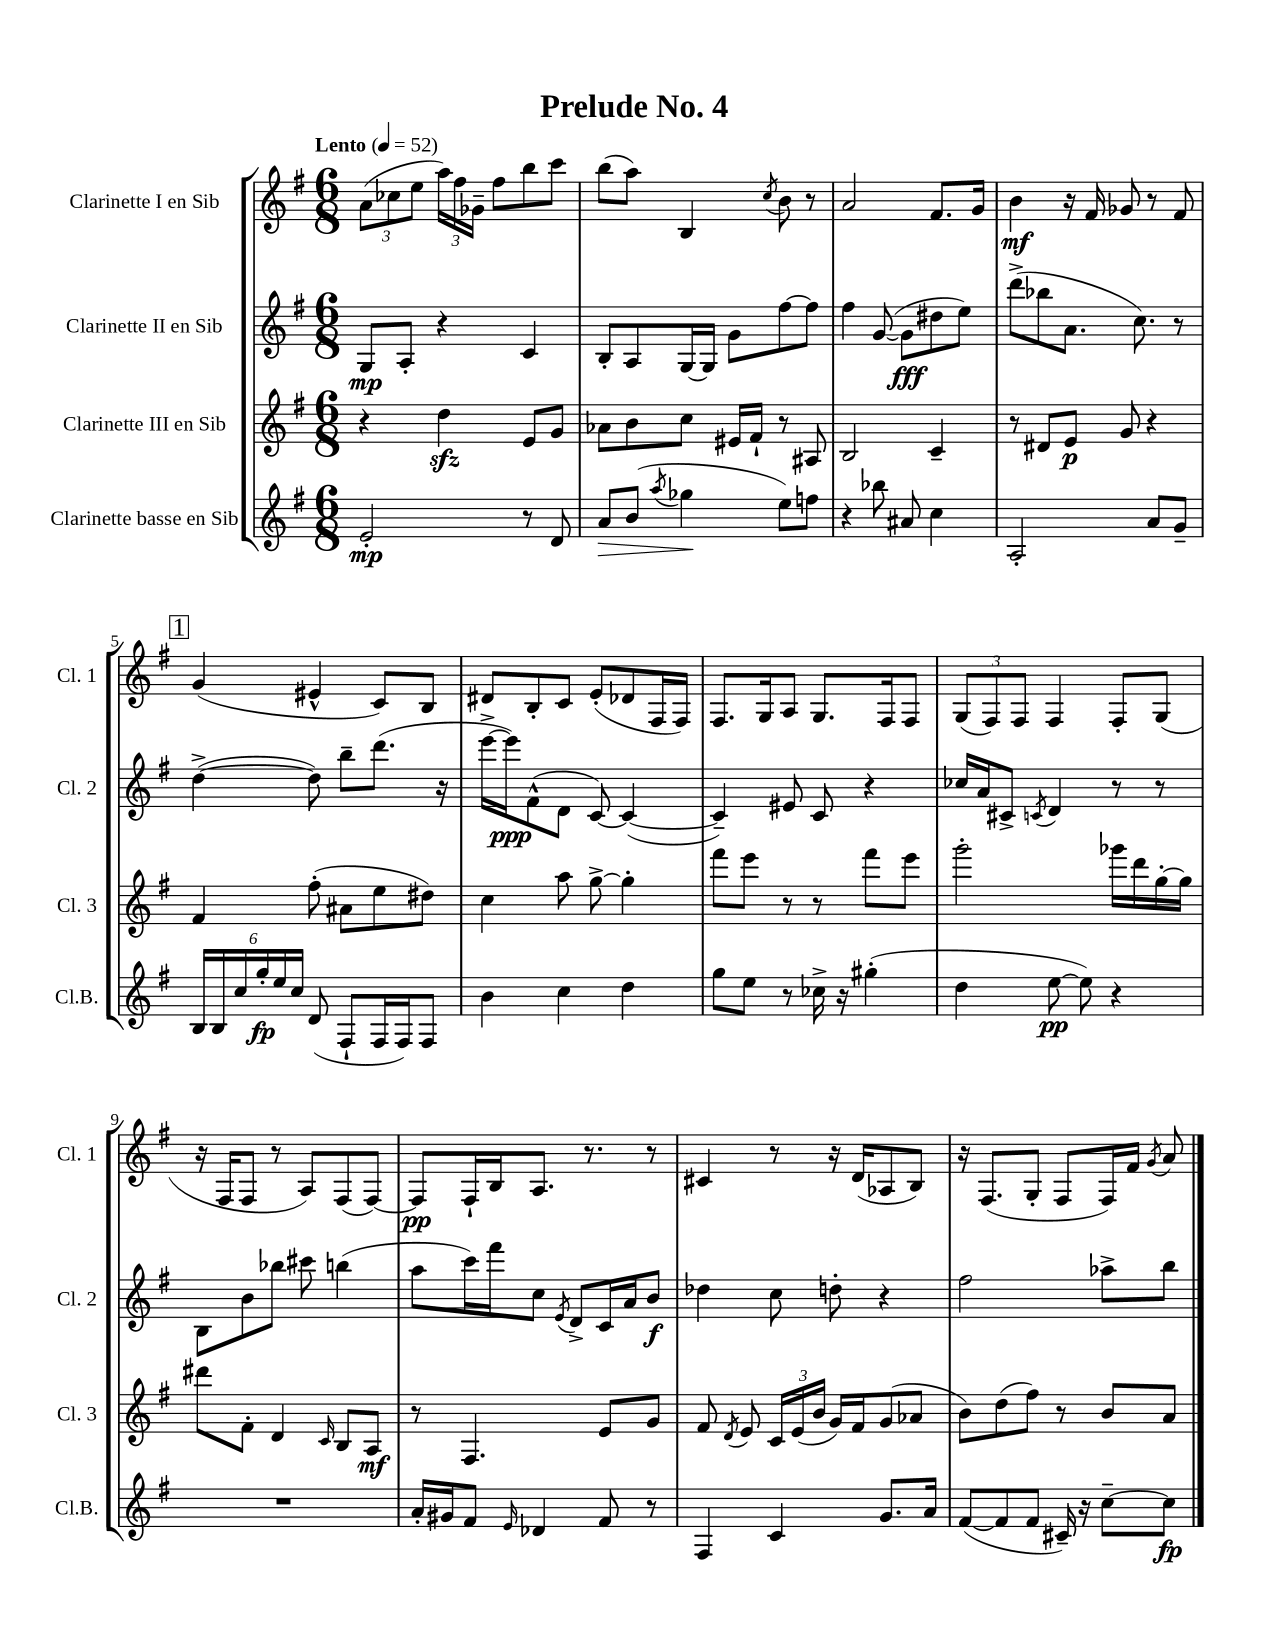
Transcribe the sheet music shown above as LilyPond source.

\header { title = "Prelude No. 4" }
<<
\new StaffGroup <<
\new Staff = "s0" \with { instrumentName = "Clarinette I en Sib" shortInstrumentName = "Cl. 1" } {
    \clef treble \key g \major \numericTimeSignature \time 6/8 \tempo "Lento" 4 = 52
    \autoBeamOff \tuplet 3/2 { a'8[( ces''8 e''8] } \tuplet 3/2 { a''16[) fis''16 ges'16]-- } fis''8[ b''8 c'''8] |
    b''8[( a''8]) b4 \acciaccatura { c''8 } b'8 r8 |
    a'2 fis'8.[ g'16] |
    b'4\mf r16 fis'16 ges'8 r8 fis'8 |
    \mark \markup { \box "1" } g'4( eis'4-^ c'8[) b8] |
    dis'8[ b8-. c'8] e'8[-.( des'8 fis16 fis16]) |
    fis8.[ g16 a8] g8.[ fis16 fis8] |
    \tuplet 3/2 { g8[( fis8) fis8] } fis4 fis8[-. g8]( |
    r16 fis16[ fis8] r8 a8[) fis8( fis8]~) |
    fis8[\pp fis16-! b16 a8.] r8. r8 |
    cis'4 r8 r16 d'16[( aes8 b8]) |
    r16 fis8.[( g8]-. fis8[ fis16) fis'16] \acciaccatura { g'8 } a'8 \bar "|." |
}
\new Staff = "s1" \with { instrumentName = "Clarinette II en Sib" shortInstrumentName = "Cl. 2" } {
    \clef treble \key g \major \numericTimeSignature \time 6/8
    \autoBeamOff g8[\mp a8]-. r4 c'4 |
    b8[-. a8 g16~ g16] g'8[ fis''8~ fis''8] |
    fis''4 g'8~( g'8[\fff dis''8 e''8]) |
    d'''8[->( bes''8 a'8.] c''8.) r8 |
    \mark \markup { \box "1" } d''4~->( d''8) b''8[-- d'''8.]( r16 |
    e'''16[~-> e'''16\ppp) fis'8-^( d'8] c'8~) c'4~( |
    c'4--) eis'8 c'8 r4 |
    ces''16[ a'16 cis'8]-> \acciaccatura { c'8 } d'4 r8 r8 |
    b8[ b'8 bes''8] cis'''8 b''4( |
    a''8[ c'''16) fis'''16 c''8] \acciaccatura { e'8 } d'8[-> c'16 a'16 b'8]\f |
    des''4 c''8 d''8-. r4 |
    fis''2 aes''8[-> b''8] \bar "|." |
}
\new Staff = "s2" \with { instrumentName = "Clarinette III en Sib" shortInstrumentName = "Cl. 3" } {
    \clef treble \key g \major \numericTimeSignature \time 6/8
    \autoBeamOff r4 d''4\sfz e'8[ g'8] |
    aes'8[ b'8 c''8] eis'16[ fis'16]-! r8 ais8 |
    b2 c'4-- |
    r8 dis'8[ e'8]\p g'8 r4 |
    \mark \markup { \box "1" } fis'4 fis''8-.( ais'8[ e''8 dis''8]) |
    c''4 a''8 g''8~-> g''4-. |
    fis'''8[ e'''8] r8 r8 fis'''8[ e'''8] |
    g'''2-. ges'''16[ d'''16 g''16~-. g''16] |
    dis'''8[ fis'8]-. d'4 \grace { c'16 } b8[ a8]\mf |
    r8 fis4. e'8[ g'8] |
    fis'8 \acciaccatura { d'8 } e'8 \tuplet 3/2 { c'16[ e'16( b'16] } g'16[) fis'16 g'8( aes'8] |
    b'8[) d''8( fis''8]) r8 b'8[ a'8] \bar "|." |
}
\new Staff = "s3" \with { instrumentName = "Clarinette basse en Sib" shortInstrumentName = "Cl.B." } {
    \clef treble \key g \major \numericTimeSignature \time 6/8
    \autoBeamOff e'2-.\mp r8 d'8 |
    a'8[\> b'8]( \acciaccatura { a''8 } ges''4\! e''8[) f''8] |
    r4 bes''8 ais'8 c''4 |
    a2-. a'8[ g'8]-- |
    \mark \markup { \box "1" } \tuplet 6/4 { b16[ b16 c''16 g''16-.\fp e''16 c''16] } d'8( fis8[-! fis16 fis16) fis8] |
    b'4 c''4 d''4 |
    g''8[ e''8] r8 ces''16-> r16 gis''4-.( |
    d''4 e''8~\pp e''8) r4 |
    R2. |
    a'16[-. gis'16 fis'8] \grace { e'16 } des'4 fis'8 r8 |
    fis4 c'4 g'8.[ a'16] |
    fis'8[~( fis'8 fis'8] cis'16--) r16 c''8[~-- c''8]\fp \bar "|." |
}
>>
>>
